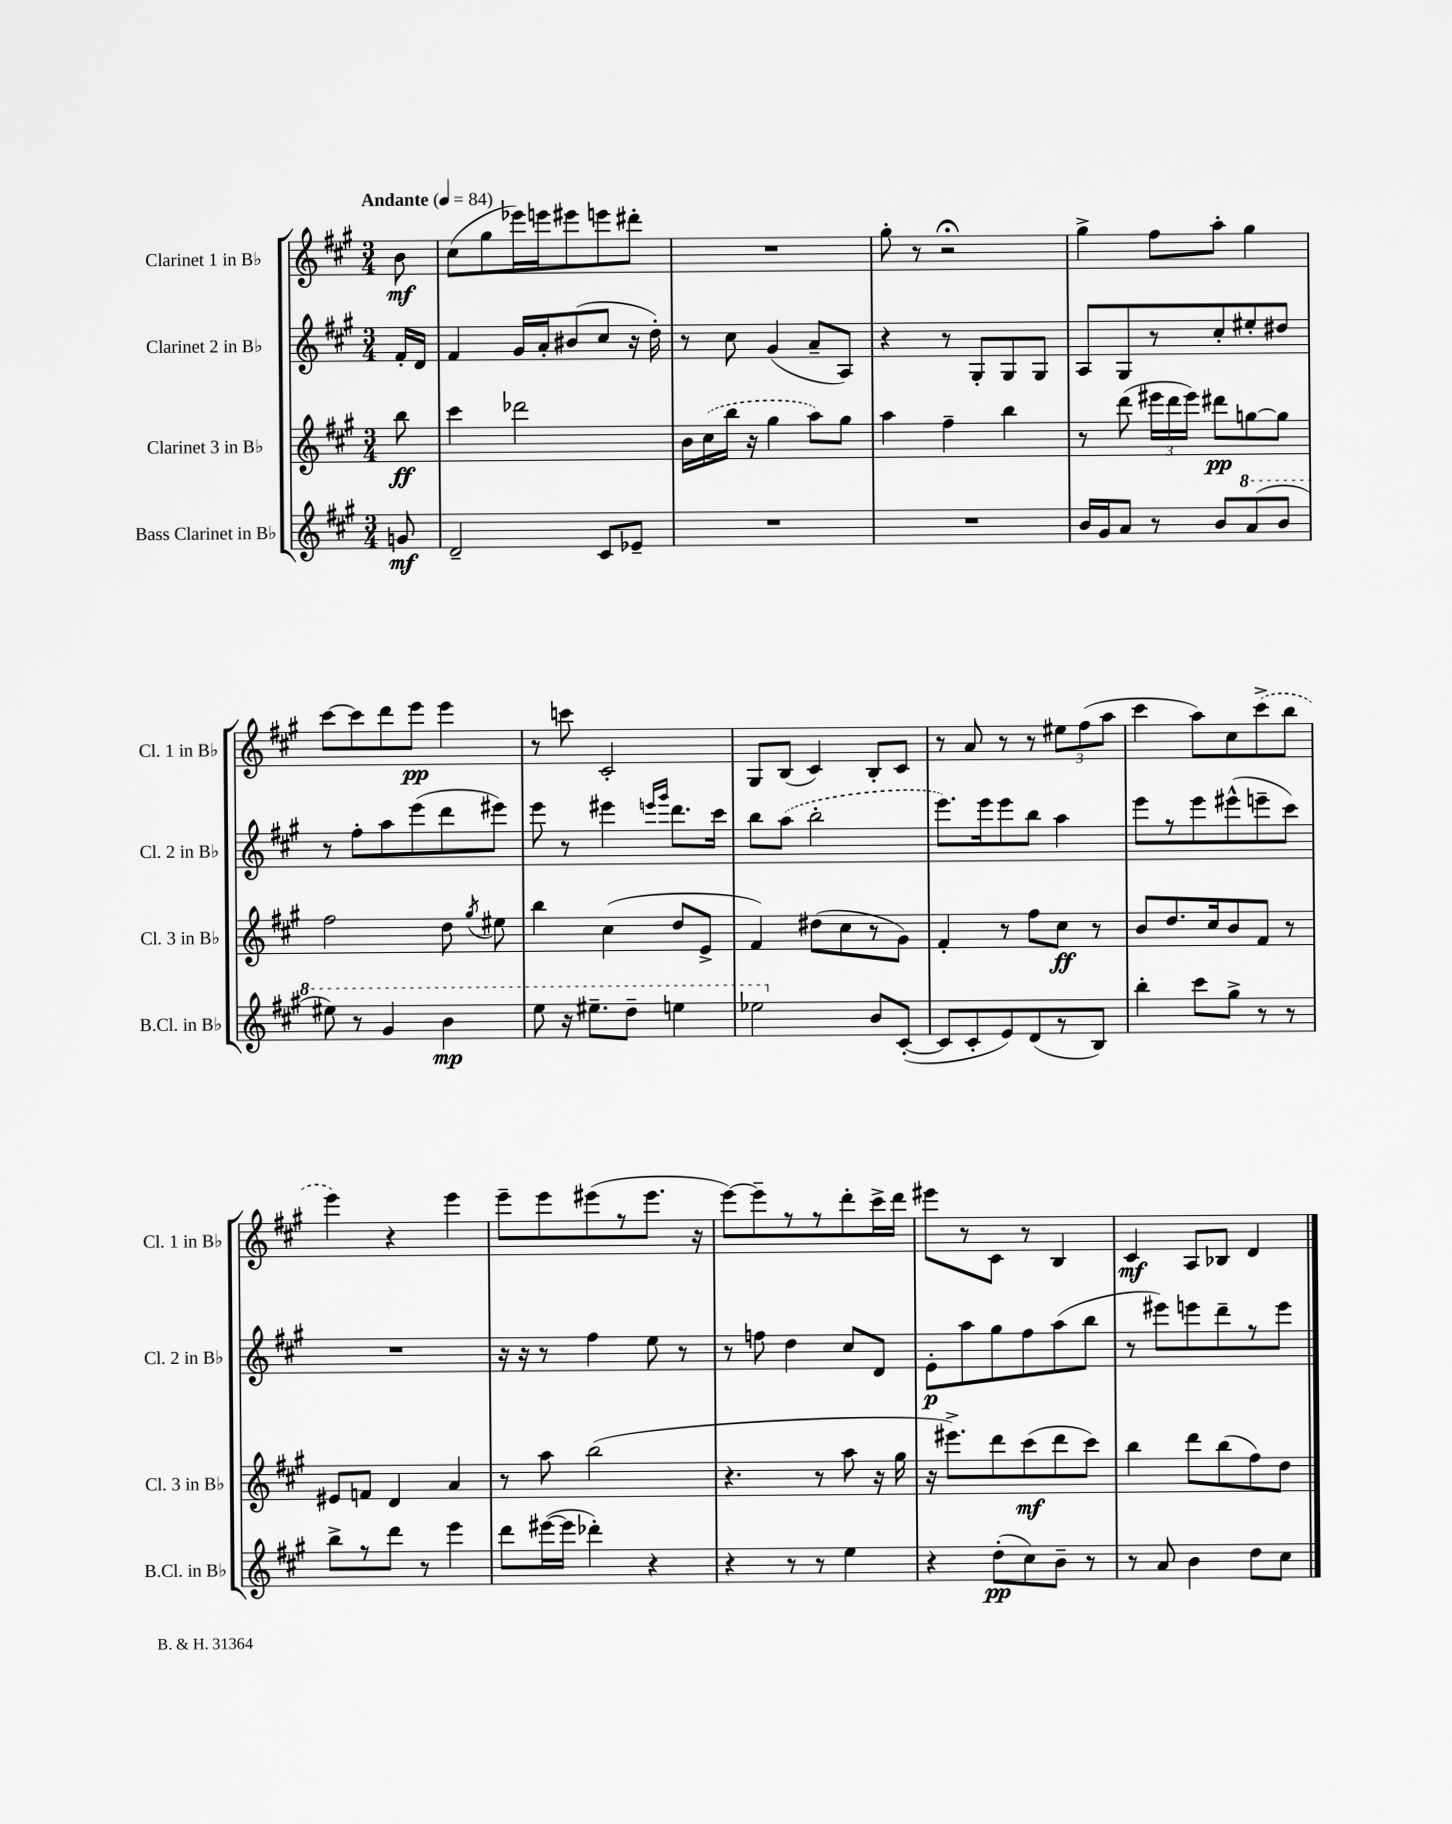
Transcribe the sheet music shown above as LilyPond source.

<<
\new StaffGroup <<
\new Staff = "s0" \with { instrumentName = "Clarinet 1 in Bb" shortInstrumentName = "Cl. 1 in Bb" } {
    \clef treble \key a \major \numericTimeSignature \time 3/4 \partial 8 \tempo "Andante" 4 = 84
    \autoBeamOff b'8\mf |
    cis''8[( gis''8 ees'''16) e'''16 eis'''8 e'''8 dis'''8]-. |
    R2. |
    gis''8-. r8 r2\fermata |
    gis''4-> fis''8[ a''8]-. gis''4 |
    cis'''8[~ cis'''8 d'''8 e'''8]\pp e'''4 |
    r8 c'''8 cis'2-. |
    gis8[ b8]( cis'4) b8[-. cis'8] |
    r8 a'8 r8 r8 \tuplet 3/2 { eis''8[ fis''8( a''8] } |
    cis'''4 a''8[) cis''8 \once \slurDashed cis'''8->( b''8] |
    e'''4) r4 e'''4 |
    e'''8[-- e'''8 eis'''8( r8 eis'''8.] r16 |
    e'''8[~) e'''8-- r8 r8 d'''8-. cis'''16-> d'''16] |
    eis'''8[ r8 cis'8] r8 b4 |
    cis'4\mf a8[ bes8] d'4 \bar "|." |
}
\new Staff = "s1" \with { instrumentName = "Clarinet 2 in Bb" shortInstrumentName = "Cl. 2 in Bb" } {
    \clef treble \key a \major \numericTimeSignature \time 3/4 \partial 8
    \autoBeamOff fis'16[-. d'16] |
    fis'4 gis'16[ a'16-. bis'8( cis''8] r16 d''16-.) |
    r8 cis''8 gis'4( a'8[-- a8]) |
    r4 r8 gis8[-. gis8 gis8] |
    a8[ gis8 r8 cis''8-. eis''8-. dis''8] |
    r8 fis''8[-. a''8 e'''8( d'''8 eis'''8]) |
    e'''8 r8 eis'''4 \grace { e'''16[ gis'''16] } d'''8.[ cis'''16] |
    b''8[ \once \slurDashed a''8]( b''2-. |
    e'''8.[) e'''16 e'''8 b''8] a''4 |
    e'''8[ r8 e'''8 eis'''8-^( e'''8-- cis'''8]) |
    R2. |
    r16 r16 r8 fis''4 e''8 r8 |
    r8 f''8 d''4 cis''8[ d'8] |
    e'8[-.\p a''8 gis''8 fis''8 a''8( b''8] |
    r8 eis'''8[) e'''8 d'''8-- r8 e'''8] \bar "|." |
}
\new Staff = "s2" \with { instrumentName = "Clarinet 3 in Bb" shortInstrumentName = "Cl. 3 in Bb" } {
    \clef treble \key a \major \numericTimeSignature \time 3/4 \partial 8
    \autoBeamOff b''8\ff |
    cis'''4 des'''2 |
    b'16[ \once \slurDashed cis''16( b''16] r16 gis''4 a''8[) gis''8] |
    a''4 fis''4-- b''4 |
    r8 d'''8( \tuplet 3/2 { eis'''16[ d'''16 eis'''16]) } dis'''8[\pp g''8~ g''8] |
    fis''2 d''8 \acciaccatura { gis''8 } eis''8 |
    b''4 cis''4( d''8[ e'8]-> |
    fis'4) dis''8[( cis''8 r8 gis'8]) |
    fis'4-. r8 fis''8[ cis''8]\ff r8 |
    b'8[ d''8. cis''16 b'8 fis'8] r8 |
    eis'8[ f'8] d'4 a'4 |
    r8 a''8 b''2( |
    r4. r8 a''8 r16 gis''16 |
    r16 eis'''8.[->) d'''8 cis'''8\mf( d'''8 cis'''8]) |
    b''4 d'''8[ b''8( fis''8) d''8] \bar "|." |
}
\new Staff = "s3" \with { instrumentName = "Bass Clarinet in Bb" shortInstrumentName = "B.Cl. in Bb" } {
    \clef treble \key a \major \numericTimeSignature \time 3/4 \partial 8
    \autoBeamOff g'8\mf |
    d'2-- cis'8[ ees'8]-- |
    R2. |
    R2. |
    b'16[ gis'16 a'8] r8 b'8[ \ottava #1 a''8( b''8] |
    eis'''8) r8 gis''4 b''4\mp |
    e'''8 r16 eis'''8.[-- d'''8]-- e'''4 |
    ees'''2 \ottava #0 b'8[ cis'8]~-.( |
    cis'8[ cis'8-. e'8) d'8( r8 b8]) |
    b''4-. cis'''8[ gis''8]-> r8 r8 |
    b''8[-> r8 d'''8] r8 e'''4 |
    d'''8[ eis'''16~( eis'''16] des'''4-.) r4 |
    r4 r8 r8 e''4 |
    r4 d''8[-.\pp( cis''8) b'8]-- r8 |
    r8 a'8 b'4 d''8[ cis''8] \bar "|." |
}
>>
>>
\layout { \context { \Score \remove "Bar_number_engraver" } }
